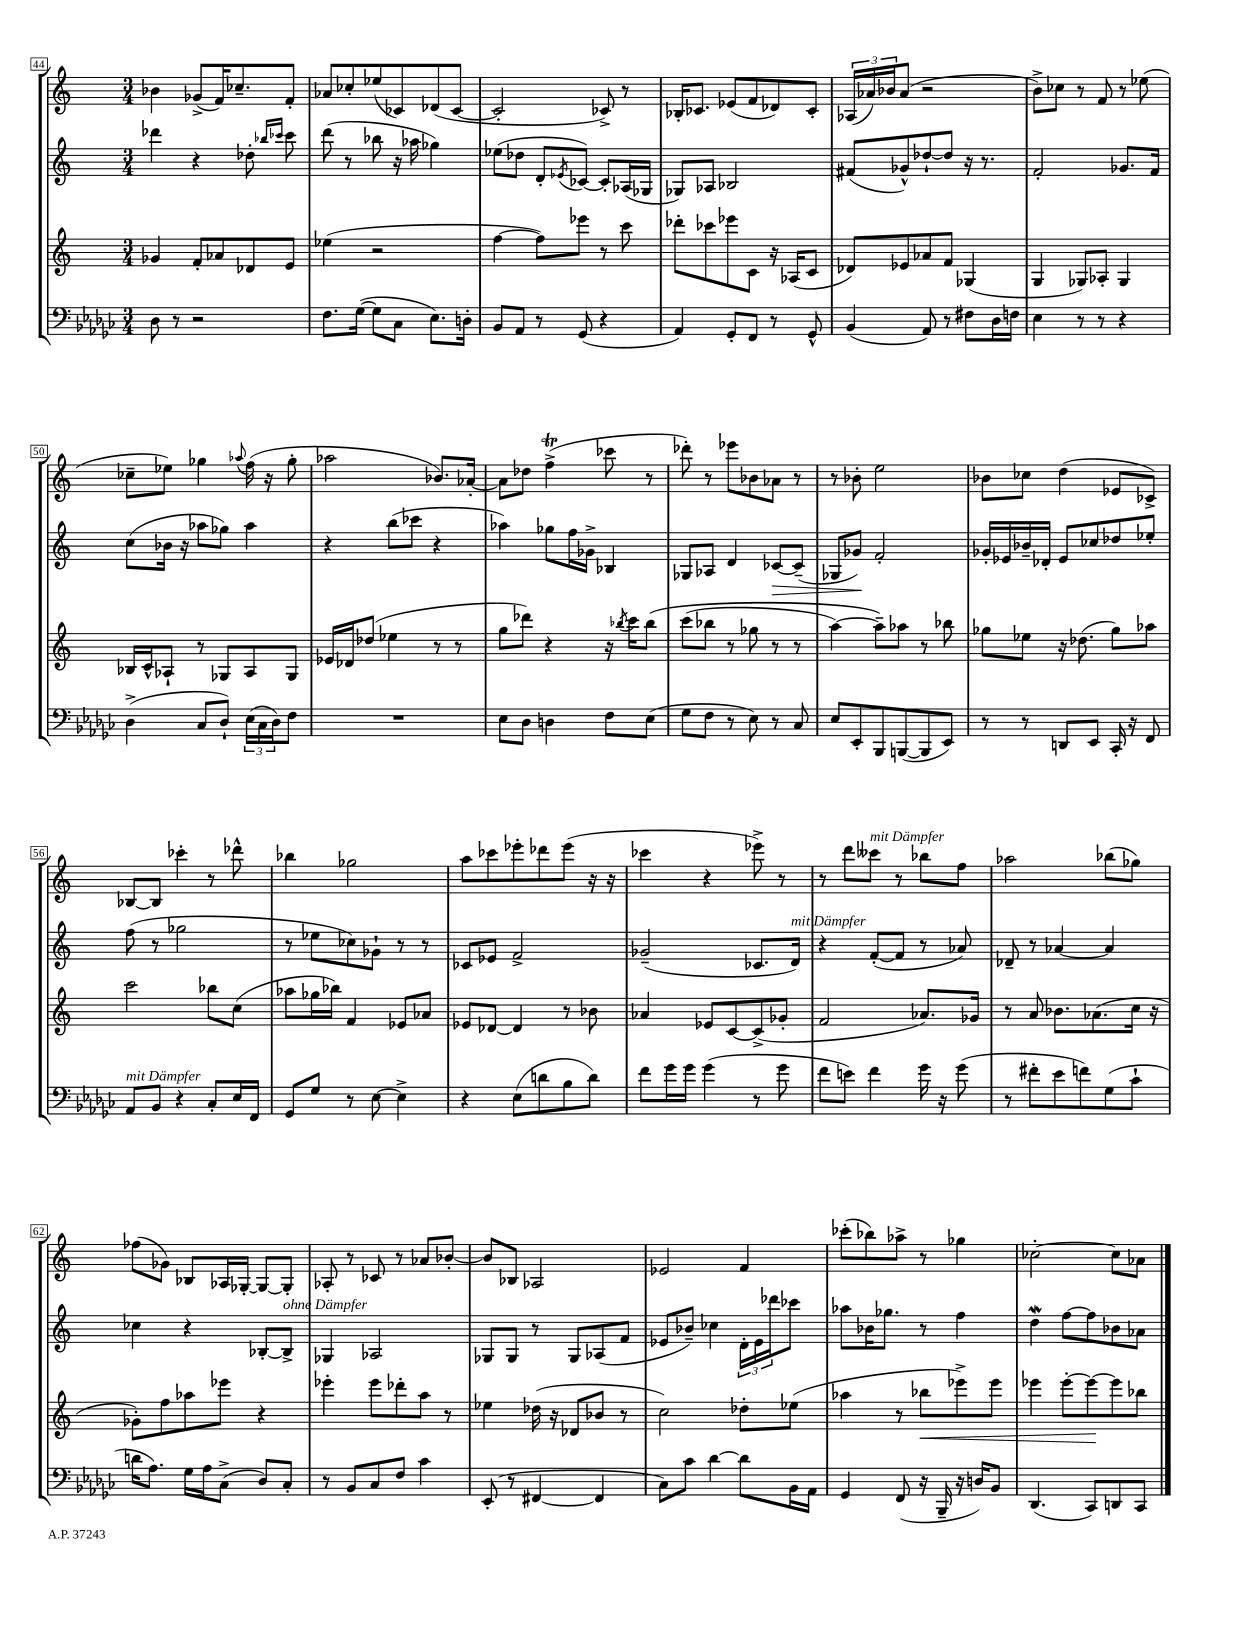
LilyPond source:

<<
\new StaffGroup <<
\new Staff = "s0" {
    \clef treble \key c \major \numericTimeSignature \time 3/4
    bes'4 ges'8->( f'16) ces''8.-- f'8-. |
    aes'8 ces''8-. ees''8( ces'8) des'8( ces'8~ |
    ces'2-. ces'8->) r8 |
    bes16-. ces'8. ees'8( f'8 des'8) ces'8-. |
    \tuplet 3/2 { aes16( aes'16) bes'16 } aes'8( r2 |
    b'8->) ces''8 r8 f'8 r8 ees''8( |
    ces''8-- ees''8) ges''4 \appoggiatura { aes''8 } f''16( r16 ges''8-. |
    aes''2 bes'8.) aes'16~-. |
    aes'8 des''8 f''4->\trill( ces'''8 r8 |
    des'''8-.) r8 ees'''8 bes'8 aes'8 r8 |
    r8 bes'8-. e''2 |
    bes'8 ces''8 d''4( ees'8 ces'8->) |
    bes8~ bes8 ces'''4-. r8 des'''8-^ |
    bes''4 ges''2 |
    a''8 ces'''8 ees'''8-. des'''8 ees'''8( r16 r16 |
    ces'''4 r4 ees'''8->) r8 |
    r8 d'''8 ceses'''8^\markup { \italic "mit Dämpfer" } r8 bes''8 f''8 |
    aes''2 bes''8( ges''8) |
    fes''8( ges'8) bes8 aes16 ges16~-. ges8~ ges8-. |
    aes8-. r8 ces'8 r8 aes'8 bes'8~-. |
    bes'8 bes8 aes2 |
    ees'2 f'4 |
    ces'''8-.( bes''8) aes''8-> r8 ges''4 |
    ces''2~-. ces''8 aes'8 \bar "|." |
}
\new Staff = "s1" {
    \clef treble \key c \major \numericTimeSignature \time 3/4
    des'''4 r4 des''8-. \grace { bes''16 ces'''16 } ces'''8 |
    d'''8( r8 bes''8 r16 aes''16 ges''4) |
    ees''8( des''8 d'8-. \acciaccatura { ees'8 } ces'8~) ces'8-. aes16( ges16 |
    ges8) aes8 bes2 |
    fis'8( ges'8-^) des''8~-! des''8 r16 r8. |
    f'2-. ges'8. f'16 |
    c''8( bes'16 r16 aes''8 ges''8) aes''4 |
    r4 b''8( ces'''8 r4 |
    aes''4) ges''8 f''16 ges'16-> bes4 |
    ges8 aes8 d'4 ces'8~\> ces'8--( |
    ges8 ges'8\!) f'2-. |
    ges'16-. ees'16 bes'16-- des'16-. ees'8 ces''8 des''8 ees''8-. |
    f''8( r8 ges''2 |
    r8 ees''8 ces''8) ges'8-! r8 r8 |
    ces'8 ees'8 f'2-> |
    ges'2--( ces'8. d'16^\markup { \italic "mit Dämpfer" }) |
    r4 f'8~-.( f'8 r8 aes'8) |
    des'8-- r8 aes'4~ aes'4 |
    ces''4 r4 bes8~-. bes8->^\markup { \italic "ohne Dämpfer" } |
    ges4 aes2 |
    ges8 ges8 r8 ges8 aes8( f'8 |
    ees'8 bes'8--) ces''4 \tuplet 3/2 { d'16-. ees'16 des'''16 } ces'''8 |
    aes''8 bes'16 ges''8. r8 f''4 |
    d''4\mordent f''8~ f''8 bes'8 aes'8 \bar "|." |
}
\new Staff = "s2" {
    \clef treble \key c \major \numericTimeSignature \time 3/4
    ges'4 f'8-. aes'8 des'8 e'8 |
    ees''4( r2 |
    f''4~ f''8) ees'''8 r8 c'''8 |
    des'''8-. ces'''8 ees'''8 c'8 r16 aes16( c'8 |
    des'8) ees'8 aes'8 f'8 ges4( |
    g4 ges8) aes8-. ges4 |
    bes16 c'16-^ aes8-! r8 ges8 aes8 ges8 |
    ees'16 des'16 des''8( ees''4 r8 r8 |
    g''8 des'''8) r4 r16 \acciaccatura { bes''8 } c'''16 bes''8\( |
    c'''8( bes''8 r8 ges''8 r8 r8 |
    a''4~) a''8--\) aes''8 r8 bes''8 |
    ges''8 ees''8 r16 des''8.( ges''8) aes''8 |
    c'''2 bes''8 c''8( |
    aes''8 ges''16 bes''16) f'4 ees'8 aes'8 |
    ees'8 des'8~ des'4 r8 bes'8 |
    aes'4 ees'8 c'8~ c'8->( ges'8-. |
    f'2 aes'8.) ges'16 |
    r8 a'8 bes'8. aes'8.( c''16 r16 |
    ges'8-.) f''8 aes''8 ees'''8 r4 |
    ees'''4-. ees'''8 des'''8-. a''8 r8 |
    ees''4 des''16( r16 des'8 bes'8 r8 |
    c''2) des''8-. ees''8( |
    aes''4 r8 bes''8\< ees'''8->) ees'''8 |
    ees'''4 ees'''8~-. ees'''8~\! ees'''8 bes''8 \bar "|." |
}
\new Staff = "s3" {
    \clef bass \key ges \major \numericTimeSignature \time 3/4
    des8 r8 r2 |
    f8. ges16~( ges8 ces8 ees8.) d16-. |
    bes,8 aes,8 r8 ges,8( r4 |
    aes,4) ges,8-. f,8 r8 ges,8-^ |
    bes,4( aes,8) r8 fis8 des16 f16 |
    ees4 r8 r8 r4 |
    des4->( ces8 des8-!) \tuplet 3/2 { ees16( ces16 des16) } f8 |
    R2. |
    ees8 des8 d4 f8 ees8( |
    ges8 f8 r8 ees8) r8 ces8 |
    ees8 ees,8-. bes,,8 b,,8~( b,,8 ees,8) |
    r8 r8 d,8 ees,8 ces,16-. r16 f,8 |
    aes,8^\markup { \italic "mit Dämpfer" } bes,8 r4 ces8-. ees16 f,16 |
    ges,8 ges8 r8 ees8~ ees4-> |
    r4 ees8( d'8 bes8 d'8) |
    f'8 ges'16 ges'16 ges'4( r8 ges'8 |
    f'8 e'8) f'4 ges'16 r16 ges'8( |
    r8 fis'8-. ees'8 f'8) ges8( ces'8-! |
    d'16 aes8.) ges16 aes16 ces8->( des8) ces8-. |
    r8 bes,8 ces8 f8 ces'4 |
    ees,8-.( r8 fis,4~ fis,4 |
    ces8) ces'8 des'4~ des'8 bes,16 aes,16 |
    ges,4 f,8( r16 bes,,16-- r16 d16) bes,8 |
    des,4.( ces,8) d,8 ces,8 \bar "|." |
}
>>
>>
\layout { \context { \Score currentBarNumber = #44 \override BarNumber.stencil = #(make-stencil-boxer 0.1 0.3 ly:text-interface::print) } }
